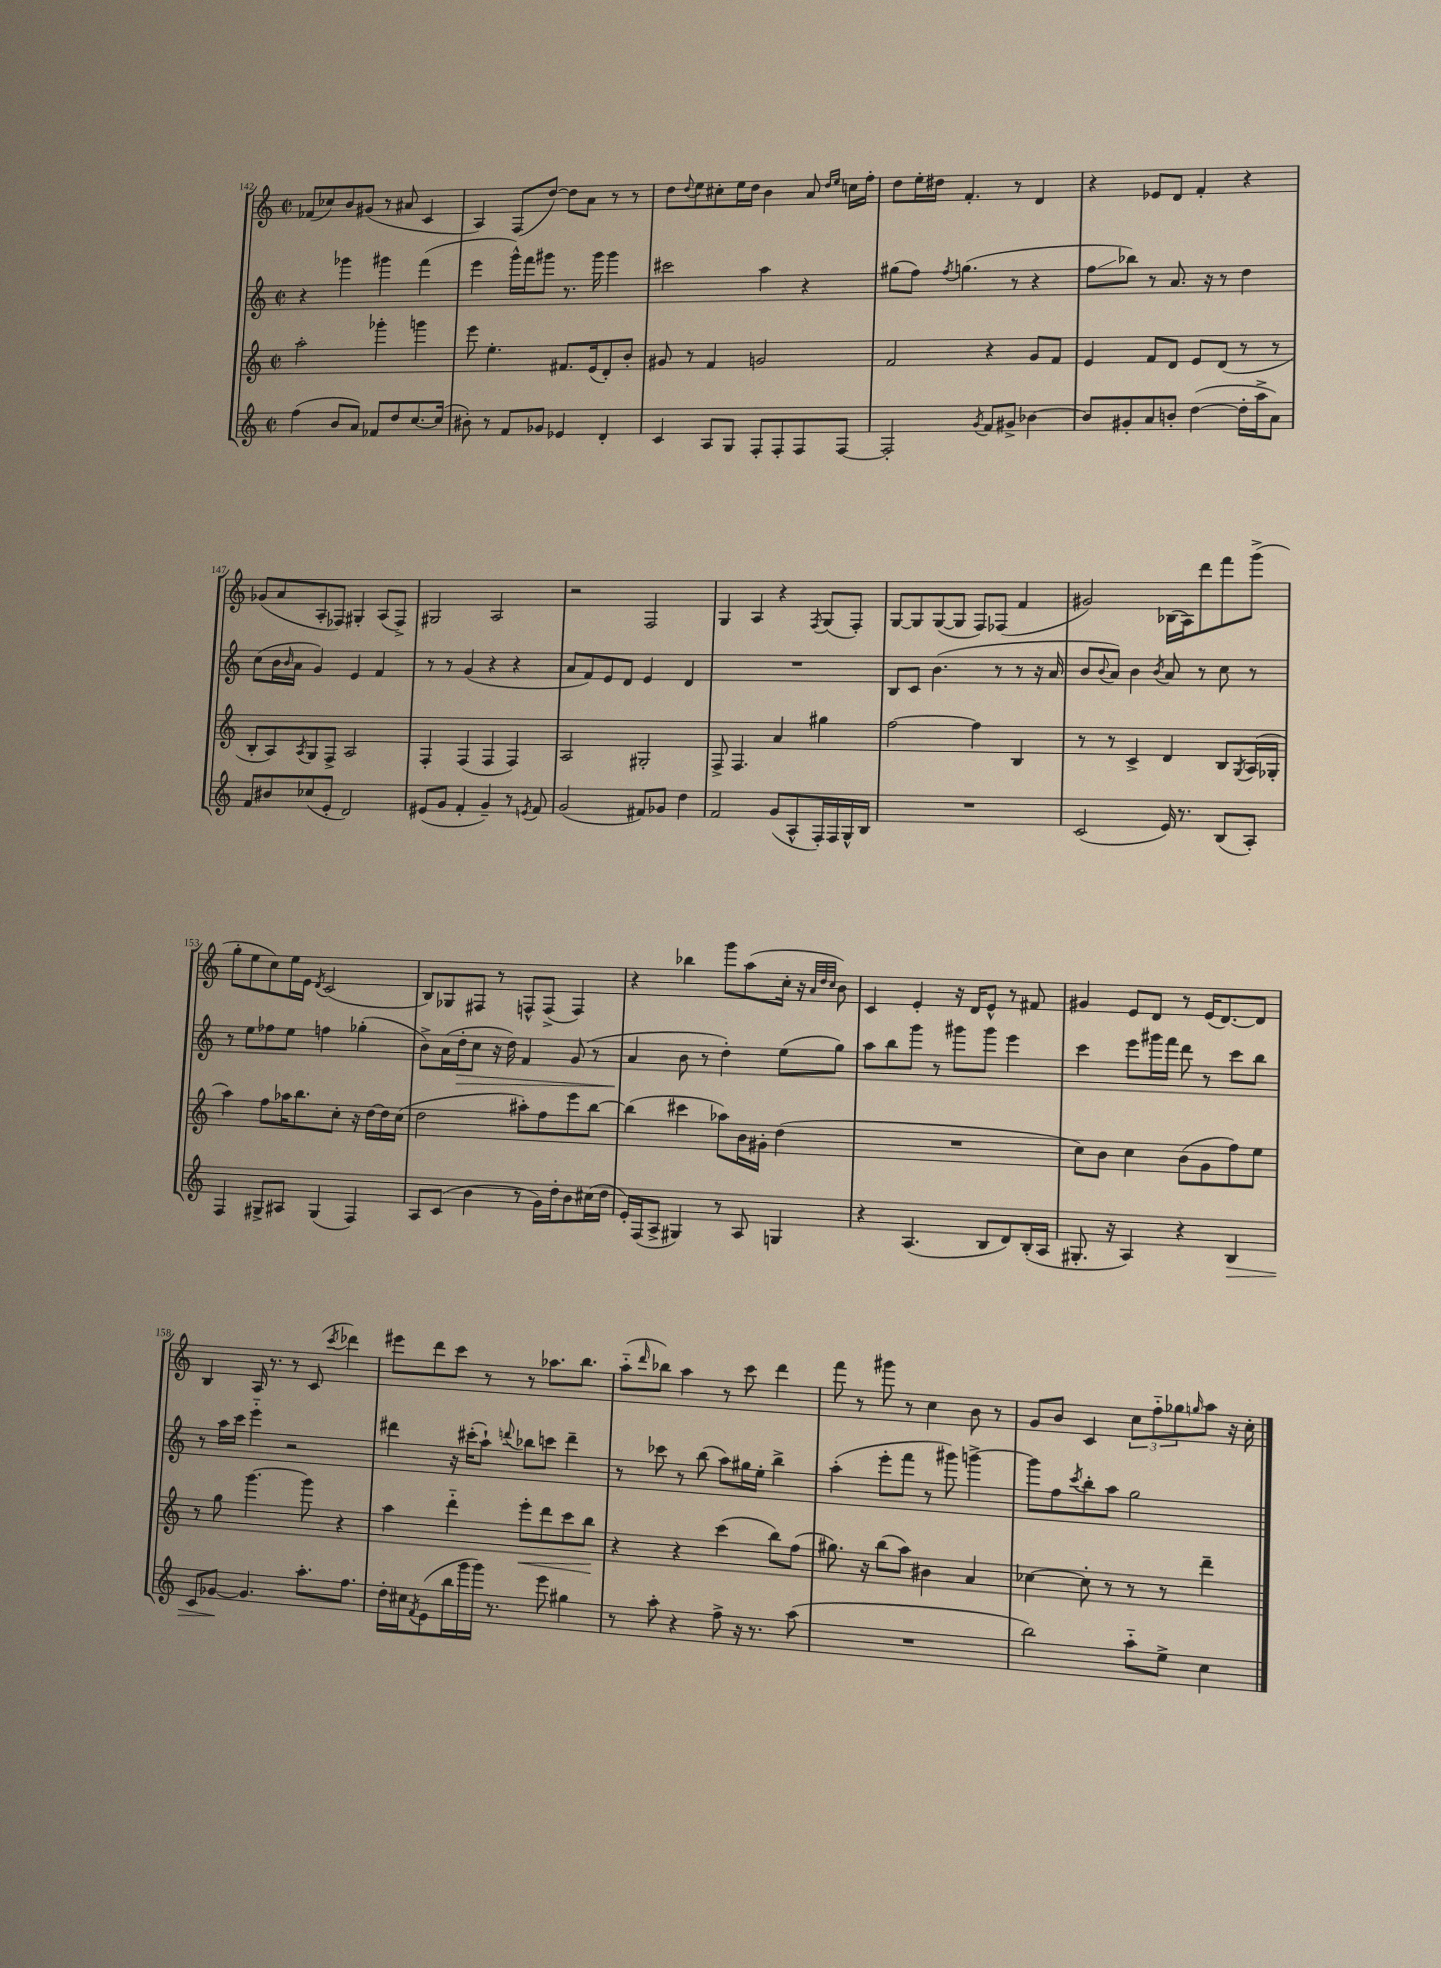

**kern	**kern	**kern	**kern
*staff4	*staff3	*staff2	*staff1
*clefG2	*clefG2	*clefG2	*clefG2
*k[]	*k[]	*k[]	*k[]
*M2/2	*M2/2	*M2/2	*M2/2
*met(c|)	*met(c|)	*met(c|)	*met(c|)
(4ff	2aa'	4r	(8f-
.	.	.	8cc-)
8b	.	4ggg-	8b
8a)	.	.	(8g#
8f-	4ggg-'	4ggg#	8r
8dd	.	.	8a#
[8.cc	4ggg	(4fff	4c
(16cc]	.	.	.
=	=	=	=
8b#')	8eee	4eee	4A)
8r	4.ee'	.	.
8f	.	16ggg^^)	(8F
.	.	16fff	.
8g-	.	8ggg#	[8dd)
4e-	8.f#	8.r	8dd]
.	.	.	8a
.	(16e	16ggg#	.
4d'	8d')	4ggg#	8r
.	8b'	.	8r
=	=	=	=
4c	8g#	2ccc#	8dd
.	.	.	8qqdd
.	8r	.	8ee
8A	4f	.	8cc#'
8G	.	.	16ee
.	.	.	16dd
8F'	2g	4aa	4b
8F'	.	.	.
8F	.	4r	8a
.	.	.	16qqdd
.	.	.	16qqee
[8F	.	.	16cc
.	.	.	16ff'
=	=	=	=
2F']	2f	(8gg#	8dd
.	.	8ff)	16ee'
.	.	.	16dd#
.	.	8qff	.
.	.	(4.gg	4.f'
8qg	.	.	.
8f	4r	.	.
8g#^	.	8r	8r
[4b-	8g	4r	4d
.	8f	.	.
=	=	=	=
8b-]	4e	8ff	4r
8g#'	.	8bb-)	.
8a	8f	8r	8e-
8b'	8d	8.a	8d
([4dd	8e	.	4f'
.	.	16r	.
.	(8d	8r	.
16dd']	8r	4dd	4r
16aa^	.	.	.
8a)	8r	.	.
=	=	=	=
8f	8B'	(8cc	(8g-
8b#	8A)	16b	8a
.	.	16qqb	.
.	.	16a	.
.	8qA	.	.
(8cc-	8G	4g)	8A'
8e'	8F^	.	8F-)
2d)	2A	4e	4G#'
.	.	4f	(8A
.	.	.	8F-^)
=	=	=	=
(8e#	4F'	8r	2G#
8g	.	8r	.
4f'	(4F	(4g	.
4g~)	4F	4r	2A
8r	4F)	4r	.
8qe	.	.	.
8f	.	.	.
=	=	=	=
(2g	2A	8a	2r
.	.	8f)	.
.	.	8e	.
.	.	8d	.
8f#)	2G#'	4e	2F
8g-	.	.	.
4dd	.	4d	.
=	=	=	=
2f	8F^	1r	4G
.	4.F	.	.
.	.	.	4A
(8g	4a	.	4r
8A^^	.	.	.
.	.	.	8qF
16F')	4gg#	.	(8G
16F	.	.	.
16G^^	.	.	8F')
16B	.	.	.
=	=	=	=
1r	[2ff	8B	[8G
.	.	8c	8G]
.	.	(4.b	([8G
.	.	.	8G]
.	4ff]	.	8F)
.	.	8r	(8F-
.	4B	8r	4f
.	.	16r	.
.	.	16a	.
=	=	=	=
(2c	8r	8b	2g#)
.	.	8qqb	.
.	8r	8a)	.
.	4c^	4b	.
.	.	8qb	.
16e)	4d	8a	(16B-
8.r	.	.	16A)
.	.	8r	8ddd
(8B	8B	8cc	8fff
.	8qG	.	.
8A')	(16A	8r	(8ggg^
.	16G-'	.	.
=	=	=	=
4F	4aa)	8r	8gg'
.	.	8ee	8ee
8G#^	8ff	8ff-	8cc)
8A#	16aa-	8ee	16ee
.	8.bb	.	16e
.	.	.	8qd
(4G#	.	4ff	(2c
.	8cc'	.	.
4F)	16r	(4gg-'	.
.	[16dd	.	.
.	16dd]	.	.
.	(16cc	.	.
=	=	=	=
8A	2dd	8b^)	8B)
(8c	.	(16a	8G-
.	.	16dd'	.
4b	.	8cc	8F#
.	.	16r	8r
.	.	16dd)	.
8r	8aa#')	4f	8F^^
16g)	8ff	.	(8F^
16dd'	.	.	.
8b	8eee	(8g	4F)
(16cc#	[8bb	8r	.
16dd	.	.	.
=	=	=	=
16e')	(4bb]	4a	4r
(16F	.	.	.
8A^	.	.	.
4G#)	4ccc#	8b	4bb-
.	.	8r	.
8r	8aa-)	4dd')	8ggg
8A	16b	.	(8aa
.	16g#'	.	.
4G	(4dd	(8ee	16cc'
.	.	.	16r
.	.	.	32qqa
.	.	.	32qqdd
.	.	.	32qqcc
.	.	8gg)	8b)
=	=	=	=
4r	1r	8aa	4c
.	.	8bb	.
(4.A	.	8ggg	4e'
.	.	8r	.
.	.	8ggg#	16r
.	.	.	16d
8B	.	8ggg#	8e^^
8d)	.	4eee	8r
(16B'	.	.	8f#
16A	.	.	.
=	=	=	=
8.G#'	8cc)	4ccc	4g#
.	8b	.	.
16r	.	.	.
4A)	4cc	8eee	8e
.	.	16ggg#	8d
.	.	16fff	.
4r	(8b	8ddd	8r
.	8g	8r	(16e
.	.	.	[8.d)
4B	8ff)	8ccc	.
.	8ee	8bb	8d]
=	=	=	=
8c	8r	8r	4B
[8g-	8gg	16aa	.
.	.	16ccc	.
4.g-]	[4.ggg	4eee'~	16A
.	.	.	8.r
.	.	2r	8r
8.aa'	8ggg]	.	(8c
.	.	.	8qccc
.	4r	.	4ddd-)
8.ff	.	.	.
=	=	=	=
16dd'	4aa	4ddd#	8eee#
16cc#	.	.	.
8qf	.	.	.
(8e	.	.	8ddd
16bb	4ddd'~	16r	8ccc
16ggg	.	(16ccc#'	.
16ggg)	.	8aa`)	8r
8.r	.	.	.
.	.	8qqddd	.
.	8eee'	8bb-	8r
8eee	8ddd	8ccc	8.aa-
4gg#	8ccc	4ddd~	.
.	.	.	8.bb
.	8bb	.	.
=	=	=	=
8r	4r	8r	(8aa'~
.	.	.	16qqddd
8aa'	.	8ccc-	8bb-)
4r	4r	8r	4aa
.	.	(8bb	.
8ff^	(4ccc	8aa)	8r
16r	.	16gg#	8ccc
8.r	.	16ee'	.
.	8bb)	4bb^	4ddd
(8aa	(8ff	.	.
=	=	=	=
1r	8.gg#)	(4aa'	8fff
.	.	.	8r
.	16r	.	.
.	(8bb	8eee'	8ggg#
.	8aa)	8fff	8r
.	4b#	8r	4cc
.	.	8ggg#)	.
.	4a	[4ggg^	8b
.	.	.	8r
=	=	=	=
2bb)	[4cc-	8ggg]	8g
.	.	8ff	8b
.	.	8qccc	.
.	8cc-']	8bb'	4c
.	8r	8aa	.
8aa'~	8r	2gg	12cc
.	.	.	12ff'~
8ee^	8r	.	.
.	.	.	12gg-
.	.	.	16qqgg
4cc	4ddd~	.	8aa
.	.	.	16r
.	.	.	16cc'
==	==	==	==
*-	*-	*-	*-
